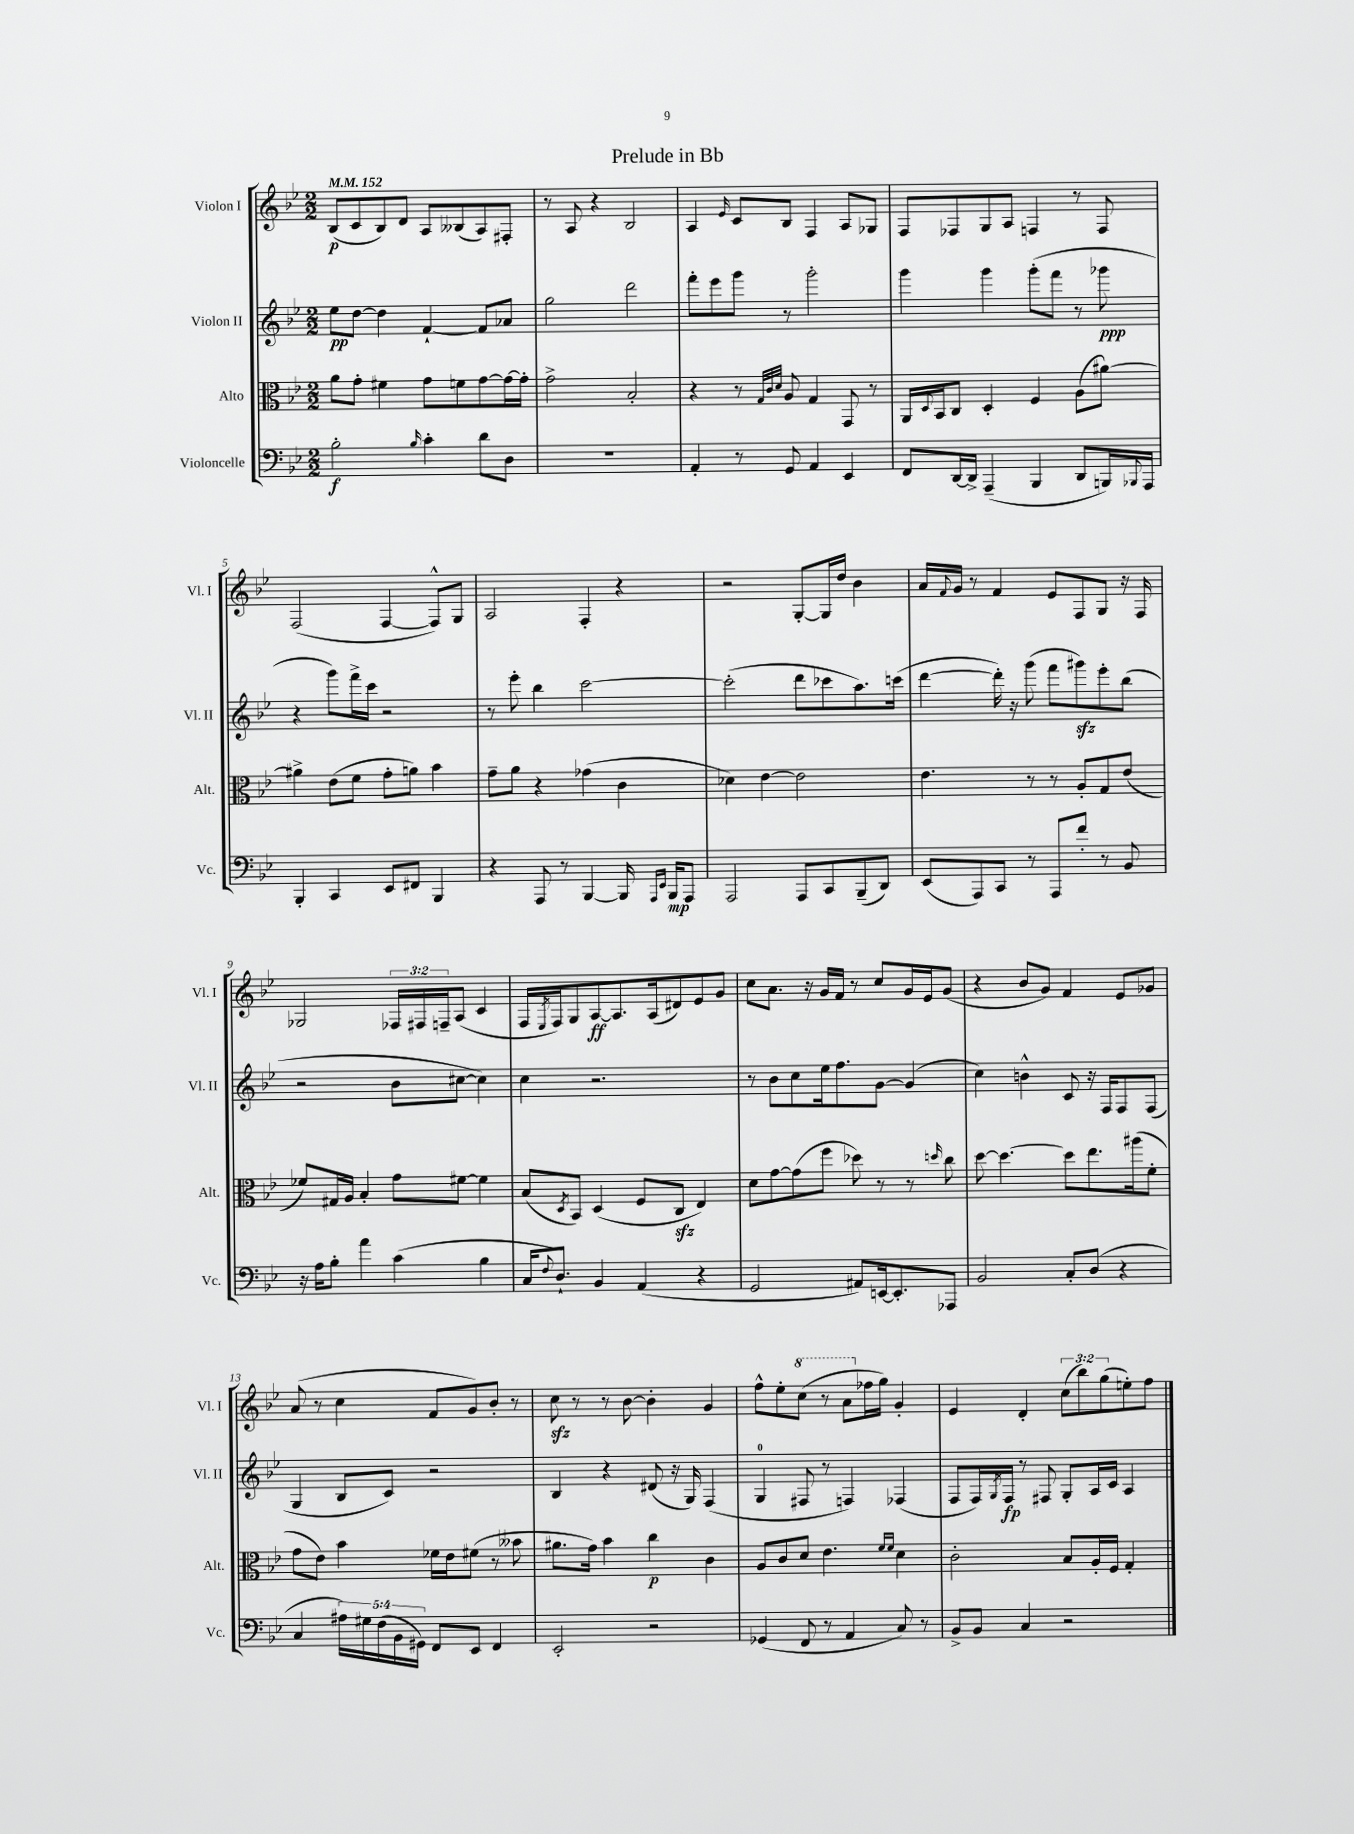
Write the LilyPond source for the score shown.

\header { title = "Prelude in Bb" }
<<
\new StaffGroup <<
\new Staff = "s0" \with { instrumentName = "Violon I" shortInstrumentName = "Vl. I" } {
    \clef treble \key bes \major \numericTimeSignature \time 2/2 \override Staff.TupletNumber.text = #tuplet-number::calc-fraction-text \tempo 4 = 152
    bes8\p( c'8 bes8) d'8 a8 beses8( a8) fis8-. |
    r8 a8 r4 bes2 |
    a4 \grace { ees'16 } c'8 bes8 f4 a8 ges8 |
    f8 fes8 g8 a8 f4 r8 f8 |
    f2( f4~ f8-^) g8 |
    a2 f4-. r4 |
    r2 g8~-. g16 d''16 bes'4 |
    a'16 \appoggiatura { f'8 } g'16 r8 f'4 ees'8 f8 g8 r16 f16 |
    ges2 \tuplet 3/2 { fes16 fis16 f16-- } a8( c'4 |
    f16 \acciaccatura { ees8 } f16) g8 a8~\ff a8. a16( dis'8) ees'8 g'8 |
    c''8 a'8. r16 g'16 f'16 r8 c''8 g'16 ees'16 g'8( |
    r4 bes'8 g'8) f'4 ees'8 ges'8 |
    a'8( r8 c''4 f'8 g'8) bes'8-. r8 |
    c''8\sfz r8 r8 bes'8~ bes'4-. g'4 |
    f''8-^ ees''8-. \ottava #1 c'''8( r8 a''8 \ottava #0 fes''16 g''16) g'4-. |
    ees'4 d'4-. \tuplet 3/2 { c''8( bes''8) g''8( } e''8-.) f''8 \bar "|." |
}
\new Staff = "s1" \with { instrumentName = "Violon II" shortInstrumentName = "Vl. II" } {
    \clef treble \key bes \major \numericTimeSignature \time 2/2
    ees''8\pp d''8~ d''4 f'4~-! f'8 aes'8 |
    g''2 d'''2 |
    f'''8-. ees'''8 g'''8 r8 g'''2-. |
    g'''4 g'''4 g'''8-.( f'''8 r8 ges'''8\ppp |
    r4 g'''8) f'''16-> c'''16 r2 |
    r8 ees'''8-. bes''4 c'''2~ |
    c'''2-.( d'''8 ces'''8 a''8.) c'''16( |
    d'''4~ d'''16-.) r16 g'''8( f'''8 gis'''8\sfz) ees'''8-. bes''8( |
    r2 bes'8 cis''8~ cis''4) |
    c''4 r2. |
    r8 bes'8 c''8 ees''16 f''8. g'8~ g'4( |
    c''4) b'4-^ c'8 r16 f16 f8 f8( |
    g4 bes8 c'8) r2 |
    bes4 r4 dis'8( r16 g16) f4( |
    g4-0 fis8 r8 f4) fes4( |
    f8 f16) \acciaccatura { g8 } f16\fp r8 fis8 g8-. a16 c'16 a4 \bar "|." |
}
\new Staff = "s2" \with { instrumentName = "Alto" shortInstrumentName = "Alt." } {
    \clef alto \key bes \major \numericTimeSignature \time 2/2
    a'8 g'8-. fis'4 g'8 f'8 g'8~ g'16~ g'16-. |
    g'2-> bes2-. |
    r4 r8 \grace { g32 c'32 d'32 } a8 g4 g,8 r8 |
    a,16 \appoggiatura { d8 } bes,16 c8 d4-. f4 a8( ais'8~) |
    ais'4-> ees'8( f'8 g'8-. a'8) bes'4 |
    g'8-- a'8 r4 ges'4( c'4 |
    des'4) ees'4~ ees'2 |
    ees'4. r8 r8 a8-. g8 ees'8( |
    fes'8) gis16 a16 bes4-. g'8 fis'8~ fis'4 |
    bes8( \acciaccatura { d8 } bes,8) d4( f8 c8\sfz ees4) |
    d'8 g'8~ g'8( f''8 des''8) r8 r8 \grace { d''16 } c''8 |
    d''8~ d''4.~ d''8 ees''8. ais''16( f'8-. |
    g'8 ees'8) bes'4 fes'16 ees'16 fis'8( r8 beses'8 |
    ais'8. g'16) bes'4 c''4\p c'4 |
    a8 c'8 d'8 ees'4. \grace { f'16 f'16 } d'4 |
    c'2-. bes8 a16-. f16 g4-. \bar "|." |
}
\new Staff = "s3" \with { instrumentName = "Violoncelle" shortInstrumentName = "Vc." } {
    \clef bass \key bes \major \numericTimeSignature \time 2/2 \override Staff.TupletNumber.text = #tuplet-number::calc-fraction-text
    bes2-.\f \grace { bes16 } c'4-. d'8 d8 |
    R1 |
    a,4-. r8 g,8 a,4 ees,4 |
    f,8 d,16~ d,16-> a,,4--( bes,,4 d,8 b,,16) \appoggiatura { bes,,8 } a,,16 |
    bes,,4-. c,4 ees,8 fis,8 bes,,4 |
    r4 a,,8 r8 bes,,4~ bes,,16 \grace { a,,16 ees,16 } bes,,16\mp a,,8 |
    a,,2 a,,8 c,8 bes,,8--( d,8) |
    ees,8( a,,8) c,8 r8 a,,8 f'8-. r8 bes,8 |
    r16 a16 bes8-. a'4 c'4( bes4 |
    c16 \appoggiatura { f8 } d8.-!) bes,4 a,4( r4 |
    g,2 ais,8) e,16~ e,8.-. aes,,8 |
    bes,2 c8-. d8( r4 |
    c4 \tuplet 5/4 { ais16) gis16 f16( bes,16 gis,16) } f,8 ees,8 f,4 |
    ees,2-. r2 |
    ges,4( f,8 r8 a,4 c8) r8 |
    bes,8-> bes,8 c4 r2 \bar "|." |
}
>>
>>
